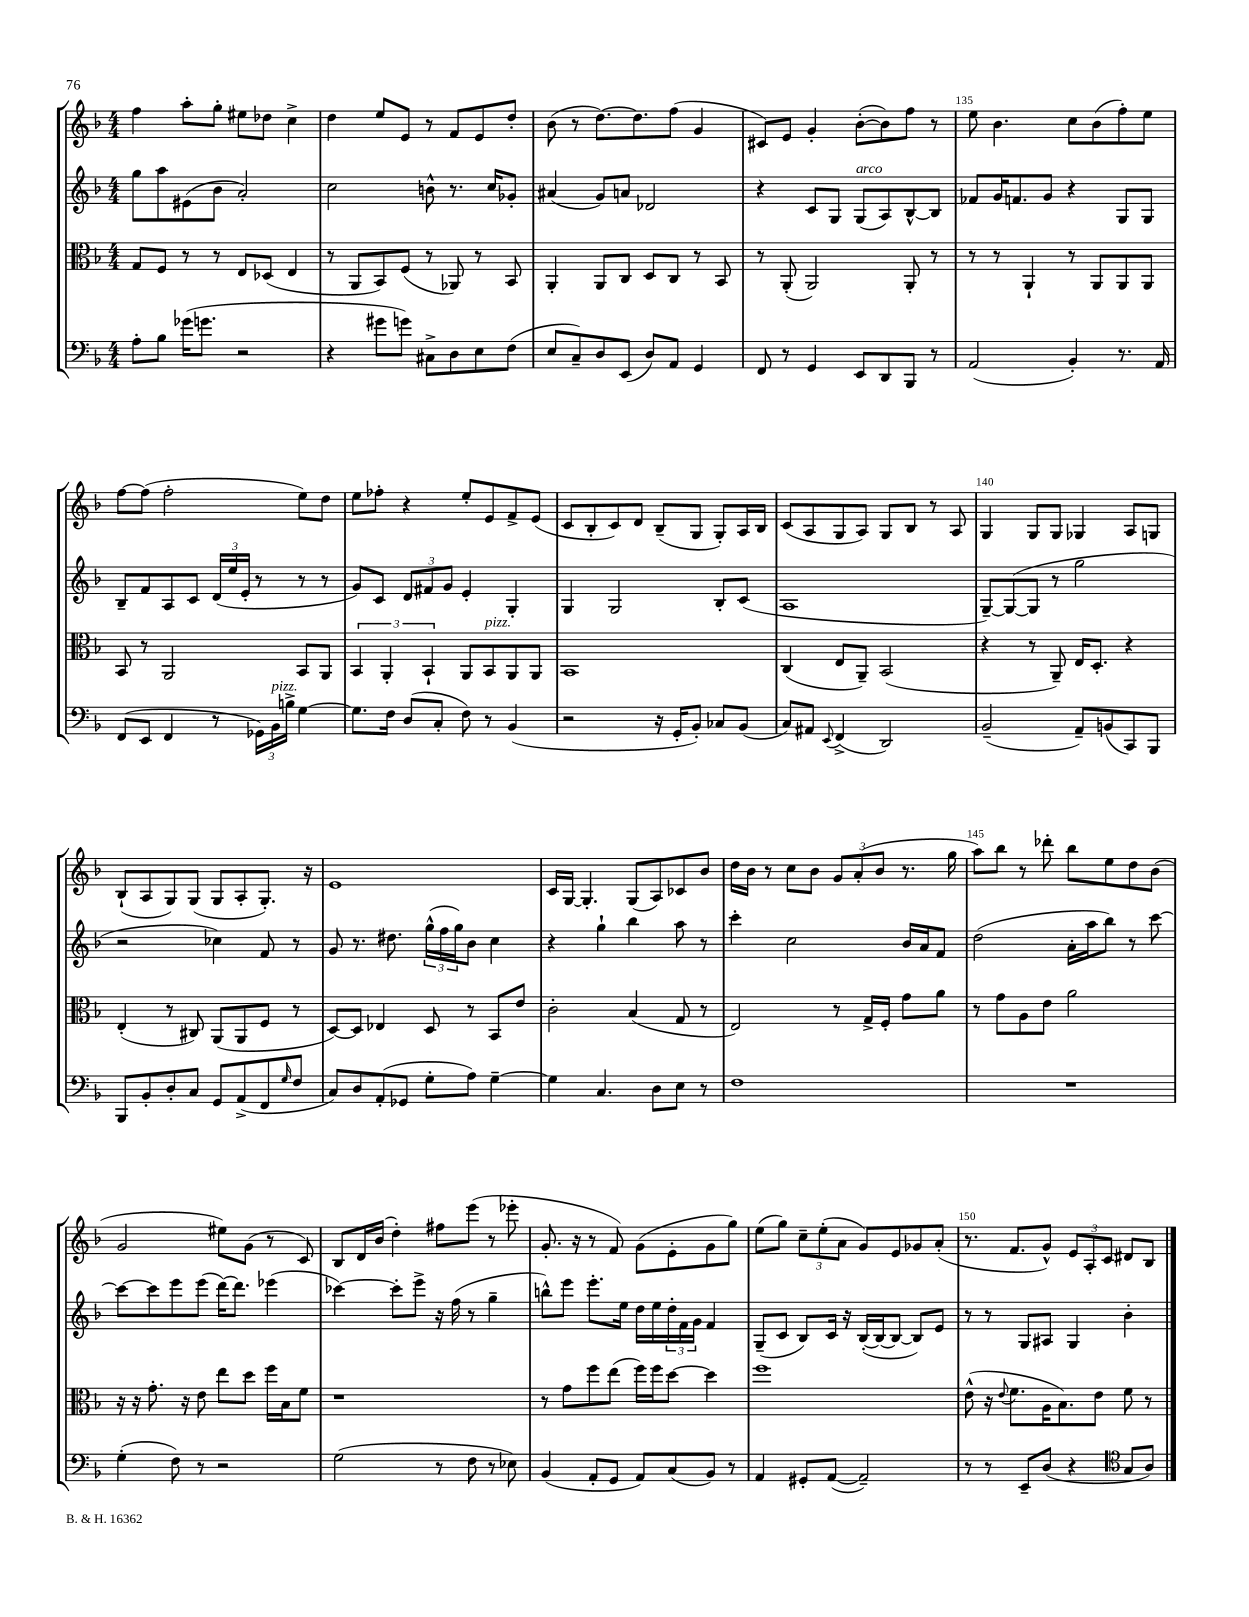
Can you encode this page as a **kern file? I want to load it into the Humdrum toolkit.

**kern	**kern	**kern	**kern
*staff4	*staff3	*staff2	*staff1
*clefF4	*clefC3	*clefG2	*clefG2
*k[b-]	*k[b-]	*k[b-]	*k[b-]
*M4/4	*M4/4	*M4/4	*M4/4
8A'	8G	8gg	4ff
8B-	8F	8aa	.
(16g-	8r	(8e#	8aa'
8.g	.	.	.
.	8r	8b-	8gg'
2r	8E	2a')	8ee#
.	(8D-	.	8dd-
.	4E	.	4cc^
=	=	=	=
4r	8r	2cc	4dd
.	8AA	.	.
8g#	8BB-)	.	8ee
8g)	(8F	.	8e
8C#^	8r	8b^^	8r
8D	8AA-)	8.r	8f
8E	8r	.	8e
.	.	16cc	.
(8F	8BB-	8g-'	8dd'
=	=	=	=
8E	4AA'	(4a#	(8b-
8C~)	.	.	8r
8D	8AA	8g)	[8.dd)
(8EE	8C	8a	.
.	.	.	8.dd]
8D)	8D	2d-	.
8AA	8C	.	(8ff
4GG	8r	.	4g
.	8BB-	.	.
=	=	=	=
8FF	8r	4r	8c#)
8r	(8AA'	.	8e
4GG	2AA)	8c	4g'
.	.	8G	.
8EE	.	(8G	([8b-'
8DD	.	8A)	8b-])
8BBB-	8AA'	[8B-^^	8ff
8r	8r	8B-]	8r
=	=	=	=
(2AA	8r	8f-	8ee
.	8r	16g	4.b-
.	.	8.f	.
.	4AA`	.	.
.	.	8g	.
4BB-')	8r	4r	8cc
.	8AA	.	(8b-
8.r	8AA	8G	8ff')
.	8AA	8G	8ee
16AA	.	.	.
=	=	=	=
(8FF	8BB-	8B-~	[8ff
8EE	8r	8f	(8ff]
4FF	2AA	8A	2ff'
.	.	8c	.
8r	.	(24d	.
.	.	24ee	.
.	.	24e'	.
24GG-)	.	8r	.
24BB-	.	.	.
24B^	.	.	.
[4G	8BB-	8r	8ee)
.	8AA	8r	8dd
=	=	=	=
8.G]	6BB-	8g)	8ee
.	.	8c	8ff-'
.	6AA'	.	.
16F	.	.	.
(8D	.	12d	4r
.	6BB-`	12f#	.
8C'	.	.	.
.	.	12g	.
8F)	8AA	4e'	8ee'
8r	8BB-	.	8e
(4BB-	8AA	4G'	8f^
.	8AA	.	(8e
=	=	=	=
2r	1BB-	4G	8c
.	.	.	8B-'
.	.	2G	8c)
.	.	.	8d
16r	.	.	(8B-~
16GG'	.	.	.
8BB-')	.	.	8G
8C-	.	8B-'	8G')
(8BB-	.	(8c	16A
.	.	.	16B-
=	=	=	=
8C)	(4C	1A	(8c
8AA#	.	.	8A
8qqEE	.	.	.
(4FF^	8E	.	8G
.	8AA~)	.	8A)
2DD)	(2BB-	.	8G
.	.	.	8B-
.	.	.	8r
.	.	.	8A
=	=	=	=
(2BB-~	4r	[8G~)	4G
.	.	(8G_	.
.	8r	8G]	8G
.	8AA~)	8r	8G
8AA~)	16E	2gg	4G-
.	8.D'	.	.
(8BB	.	.	.
8CC)	4r	.	8A
8BBB-	.	.	8G
=	=	=	=
8BBB-	(4E'	2r	(8B-`
8BB-'	.	.	8A
8D'	8r	.	8G)
8C	8C#)	.	(8G
8GG	(8AA	4cc-)	8G
(8AA^	8AA	.	8A'
8FF	8F	8f	8.G')
16qqG	.	.	.
8F	8r	8r	.
.	.	.	16r
=	=	=	=
8C)	[8D)	8g	1e
8D	8D]	8.r	.
(8AA'	4E-	.	.
.	.	8.dd#	.
8GG-	.	.	.
8G'	8D	(24gg^^	.
.	.	24ff	.
.	.	24gg)	.
8A)	8r	8b-	.
[4G~	8BB-	4cc	.
.	8e	.	.
=	=	=	=
4G]	2c'	4r	16c
.	.	.	[16G
.	.	.	4.G']
4.C	.	4gg`	.
.	(4B-	4bb-	(8G
8D	.	.	8A)
8E	8G	8aa	8c-
8r	8r	8r	8b-
=	=	=	=
1F	2E)	4ccc'	16dd
.	.	.	16b-
.	.	.	8r
.	.	2cc	8cc
.	.	.	8b-
.	8r	.	12g
.	.	.	(12a'
.	16G^	.	.
.	.	.	12b-
.	16F'	.	.
.	8g	16b-	8.r
.	.	16a	.
.	8a	8f	.
.	.	.	16gg
=	=	=	=
1r	8r	(2dd	8aa)
.	8g	.	8bb-
.	8A	.	8r
.	8e	.	8ddd-'
.	2a	16a'	8bb-
.	.	16aa	.
.	.	8bb-)	8ee
.	.	8r	8dd
.	.	[8ccc	(8b-
=	=	=	=
(4G'	16r	8ccc_	2g
.	16r	.	.
.	8.g'	8ccc]	.
8F)	.	8eee	.
.	16r	.	.
8r	8e	(8eee	.
2r	8ee	[16ddd)	8ee#)
.	.	8.ddd]	.
.	8dd	.	(8g
.	16ff	(4eee-	8r
.	16B-	.	.
.	8f	.	8c)
=	=	=	=
(2G	1r	[4ccc-)	8B-
.	.	.	16d
.	.	.	(16b-
.	.	8ccc-']	4dd')
.	.	8eee^	.
8r	.	16r	8ff#
.	.	(16ff	.
8F	.	8r	(8eee
8r	.	4gg~	8r
8E-)	.	.	8eee-'
=	=	=	=
(4BB-	8r	8bb^^)	8.g'
.	8g	8eee	.
.	.	.	16r
8AA'	8ff	8.eee'	8r
8GG	(8ee	.	8f)
.	.	16ee	.
8AA)	16ff)	16dd	(8g
.	16ff	16ee	.
(8C	[8dd	24dd'	8e'
.	.	24f	.
.	.	24g	.
8BB-)	4dd]	4f	8g
8r	.	.	8gg)
=	=	=	=
4AA	1ff	(8G~	(8ee
.	.	8c	8gg)
8GG#'	.	8B-)	12cc~
.	.	.	(12ee'
([8AA	.	16c	.
.	.	.	12a
.	.	16r	.
2AA~])	.	([16B-'	8g)
.	.	16B-_	.
.	.	8B-_	8e
.	.	8B-])	8g-
.	.	8e	(8a'
=	=	=	=
8r	(8e^^	8r	8.r
8r	16r	8r	.
.	8qqe	.	.
.	8.f	.	8.f
8EE~	.	8G	.
(8D	16A	8A#	8g^^)
.	8.B-)	.	.
4r	.	4G	12e
.	.	.	12A'
.	8e	.	.
.	.	.	12c
*clefC4	*	*	*
8G	8f	4b-'	8d#
8A)	8r	.	8B-
==	==	==	==
*-	*-	*-	*-
